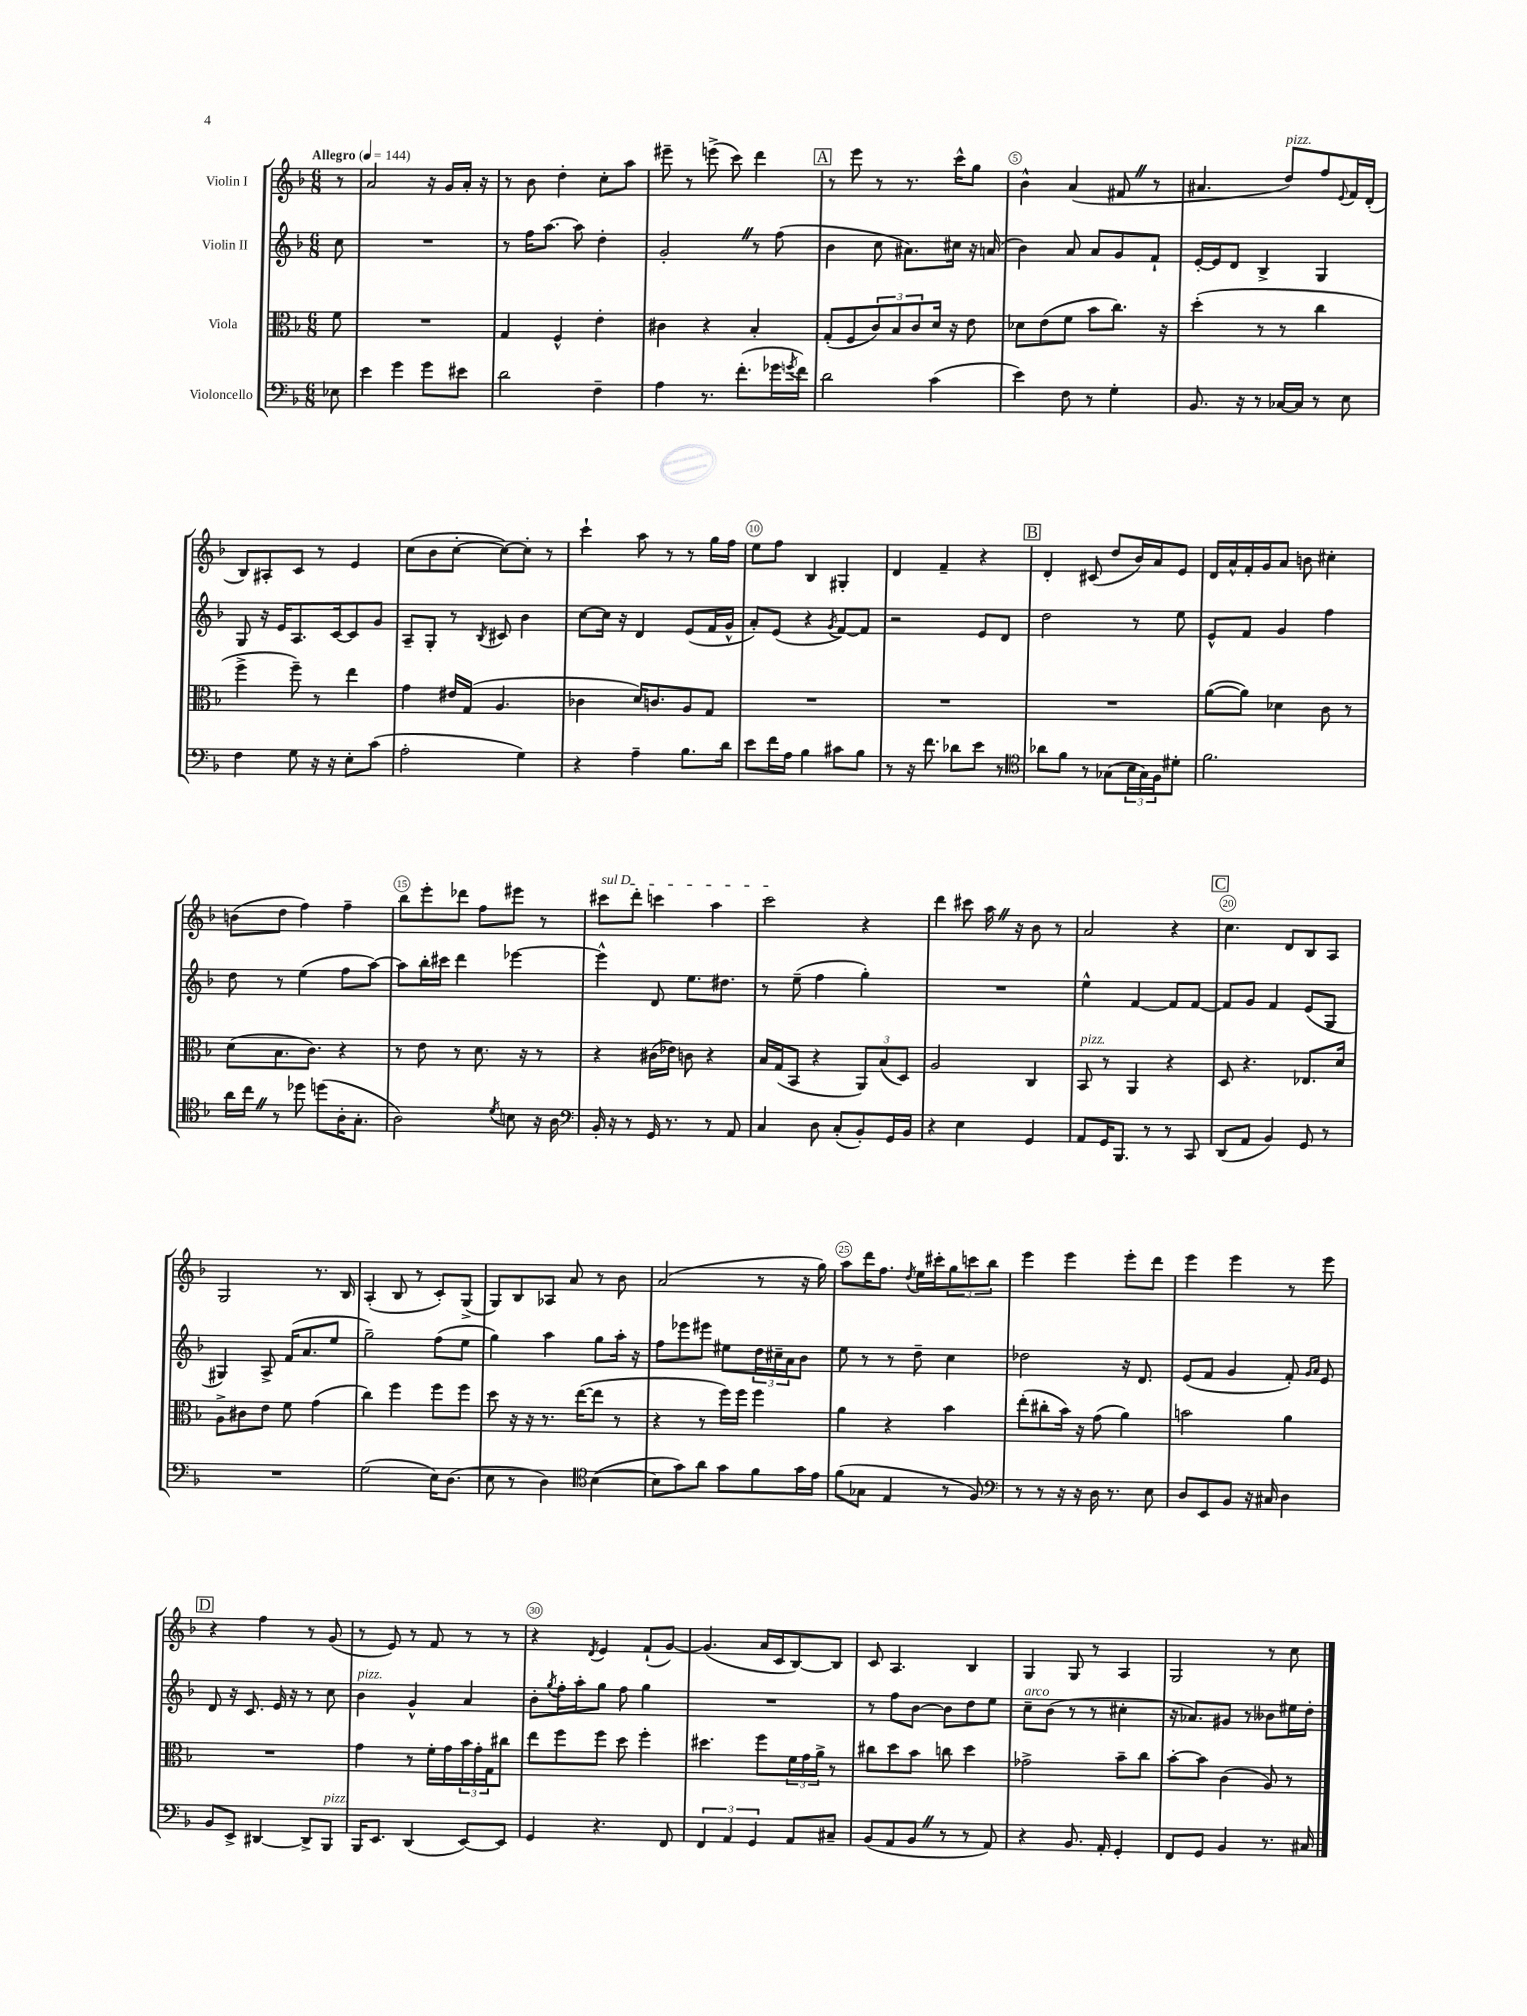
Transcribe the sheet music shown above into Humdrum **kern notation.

**kern	**kern	**kern	**kern
*part4	*part3	*part2	*part1
*staff4	*staff3	*staff2	*staff1
*I"Violoncello	*I"Viola	*I"Violin II	*I"Violin I
*clefF4	*clefC3	*clefG2	*clefG2
*k[b-]	*k[b-]	*k[b-]	*k[b-]
*M6/8	*M6/8	*M6/8	*M6/8
*MM144	*MM144	*MM144	*MM144
=	=	=	=
!	!	!	!LO:TX:a:B:t=Allegro
8E-X\	8f\	8cc\	8r
=1	=1	=1	=1
4e\	2.r	2.r	2a/
4g\	.	.	.
8g\L	.	.	16r
.	.	.	16g/LL
8e#X\J	.	.	16a'/JJ
.	.	.	16r
=2	=2	=2	=2
2d\	4G/	8r	8r
.	.	16ff\KL	8b-\
.	.	[8.aa\J	.
.	4F^^/	.	4dd'\
.	.	8aa\]	.
4F~\	4e'\	4dd'\	8cc'\L
.	.	.	8aa\J
=3	=3	=3	=3
4A\	4c#X\	2g'Z/	8eee#X~\
.	.	.	8r
8.r	4r	.	(8eeen^\
.	.	.	8ccc\)
(8.f'\L	.	.	.
.	4B-'/	8r	4ddd\
16g-X\L	.	(8ff\	.
8qgn/	.	.	.
16f\JJ)	.	.	.
!!LO:REH:place=s1:t=A
=4	=4	=4	=4
2d\	(8G'/L	4b-\	8r
.	8F/	.	8eee\
.	12c/)	8cc\	8r
.	12B-/	.	.
.	.	8.a#X\L)	8.r
.	12c/	.	.
(4c\	16d/Jk	.	.
.	16r	16cc#X\Jk	16ccc^^\KL
.	8e\	16r	8gg\J
.	.	(16an/	.
=5	=5	=5	=5
4e\)	8d-X\L	4b-\)	4b-^^\
.	(8e\	.	.
8F\	8f\J	8a/	(4a/
8r	8b-\L	8a/L	.
4G'\	8.cc\J)	8g/	8f#XZ/
.	.	8f`/J	8r
.	16r	.	.
=6	=6	=6	=6
8.BB-/	(4dd'\	[16e'/LL	4.a#X/
.	.	16e/J]	.
.	.	8d/J	.
16r	.	.	.
8r	8r	4B-^/	.
!	!	!	!LO:TX:a:i:t=pizz.
[16C-X/LL	8r	.	8dd/L)
16C-/JJ]	.	.	.
8r	4cc\	4G/	8ff/
.	.	.	8qqe/
8E\	.	.	16f/L
.	.	.	(16d'/JJ
!!LO:LB:g=z
=7	=7	=7	=7
4F\	4ff^\	8G/	8B-/L)
.	.	16r	8A#X'/
.	.	16e/KL	.
8G\	8ff~\)	8.A/	8c/J
16r	8r	.	8r
16r	.	[16c/k	.
8E'\L	4ee\	8c/]	4e/
(8c\J	.	8g/J	.
=8	=8	=8	=8
2A'\	4g\	8A~/L	(8cc\L
.	.	8G'/J	8b-\
.	16e#X/LL	8r	[8cc'\J
.	(16G/JJ	.	.
.	.	8qB-/	.
.	4.A/	8c#X/	8cc\L_)
4G\)	.	4b-\	8cc'\J]
.	.	.	8r
=9	=9	=9	=9
4r	4c-X\	[8cc\L	4ccc`\
.	.	16cc\Jk]	.
.	.	16r	.
4A~\	16d/KL)	4d/	8aa\
.	8.cn/	.	.
.	.	.	8r
8.B-\L	8A/	(8e/L	8r
.	8G/J	16f/L	16gg\LL
16d\Jk	.	16g^^/JJ	16ff\JJ
=10	=10	=10	=10
8e\L	2.r	8a'/L)	8ee\L
16f\L	.	(8e/J	8ff\J
16A\JJ	.	.	.
4B-\	.	4r	4B-/
.	.	8qg/	.
8c#X\L	.	[8f/L)	4G#X'/
8B-\J	.	8f/J]	.
=11	=11	=11	=11
8r	2.r	2r	4d/
16r	.	.	.
8.f\	.	.	.
.	.	.	4f~/
8d-X\L	.	.	.
8e\J	.	8e/L	4r
8r	.	8d/J	.
!!LO:REH:place=s1:t=B
=12	=12	=12	=12
*clefC4	*	*	*
8a-X\L	2.r	2dd\	4d'/
8f\J	.	.	.
8r	.	.	(8c#X/
(8G-X\L	.	.	8dd/L
24B-\L	.	8r	16b-/L)
24G-\)	.	.	.
.	.	.	16a/J
24F\J	.	.	.
8d#X'\J	.	8ee\	8e/J
=13	=13	=13	=13
2.f\	([8a\L	8e^^/L	16d/LL
.	.	.	16a^^/
.	8a\J])	8f/J	16f'/
.	.	.	16g/J
.	4d-X\	4g/	8a/J
.	.	.	8bn\
.	8c\	4ff\	4cc#X'\
.	8r	.	.
!!LO:LB:g=z
=14	=14	=14	=14
16a\LL	(8d\L	8dd\	(8bn\L
16ccZ\JJ	.	.	.
8r	8.B-\	8r	8dd\J
8dd-X\	.	(4ee\	4ff\)
.	8.c\J)	.	.
(8ddn\L	.	.	.
16A'\K	4r	8ff\L	4ff~\
8.G'\J	.	.	.
.	.	[8aa\J)	.
=15	=15	=15	=15
2A\)	8r	8aa\L]	8bb-\L
.	8e\	16bb-'\L	8eee'\
.	.	16ccc#X\JJ	.
.	8r	4ddd\	8ddd-X\J
.	8.d\	.	8ff\L
8qd/	.	.	.
8Bn\	.	[4eee-X\	8eee#X\J
.	16r	.	.
16r	8r	.	8r
16A\	.	.	.
=16	=16	=16	=16
*clefF4	*	*	*
!	!	!	!LO:TX:a:i:t=sul D
16BB-'/	4r	4eee-^^\]	8ccc#X\L
16r	.	.	.
8r	.	.	8ddd'\J
16GG/	(16c#X\LL	8d/	4cccn\
8.r	16e-X\JJ)	.	.
.	8cn\	8.ee\L	.
8r	4r	.	4aa\
.	.	8.dd#X\J	.
8AA/	.	.	.
=17	=17	=17	=17
4C/	16B-/LL	8r	2ccc\
.	(16G/J	.	.
.	8BB-/J	(8ee~\	.
8D\	4r	4ff\	.
(8C'/L	.	.	.
8BB-'/)	12AA/L)	4gg'\)	4r
.	(12B-/	.	.
16GG/L	.	.	.
.	12D/J)	.	.
16BB-/JJ	.	.	.
=18	=18	=18	=18
4r	2A/	2.r	4ddd\
4E\	.	.	8ccc#X\
.	.	.	16aaZ\
.	.	.	16r
4GG/	4C/	.	8b-\
.	.	.	8r
=19	=19	=19	=19
!	!LO:TX:a:i:t=pizz.	!	!
8AA/L	8BB-/	4ee^^\	2a/
16GG/K	8r	.	.
8.BBB-/J	.	.	.
.	4AA/	[4f/	.
8r	.	.	.
8r	4r	8f/L]	4r
8CC/	.	[8f/J	.
!!LO:REH:place=s1:t=C
=20	=20	=20	=20
(8DD/L	8D/	8f/L]	4.cc\
8AA/J	4.r	8g/J	.
4BB-/)	.	4f/	.
.	.	.	8d/L
8GG/	8.E-X/L	(8e/L	8B-/
8r	.	8G/J	8A/J
.	16d/Jk	.	.
!!LO:LB:g=z
=21	=21	=21	=21
2.r	8A^\L	4G#X/)	2G/
.	8c#X\	.	.
.	8e\J	8A^/	.
.	8f\	(16f/KL	.
.	.	8.a/	.
.	(4g\	.	8.r
.	.	8ee/J	.
.	.	.	16B-/
=22	=22	=22	=22
(2G\	4cc\)	2gg~\)	(4A'/
.	4ff\	.	8B-/
.	.	.	8r
16E\KL)	8ff\L	(8ff\L	8c'/L)
(8.D\J	.	.	.
.	8ff\J	8ee\J	(8G^/J
=23	=23	=23	=23
8E\	8dd\	4gg\)	8G/L)
8r	16r	.	8B-/
.	16r	.	.
4D\)	8.r	4aa\	8A-X/J
.	.	.	8a/
.	([16ee\KL	.	.
*clefC4	*	*	*
([4B-\	8ee\J]	8gg\L	8r
.	8r	16aa'\Jk	8b-\
.	.	16r	.
=24	=24	=24	=24
8B-\L]	4r	8ff\L	(2a/
8g\)	.	8eee-X\	.
8a\J	8r	8eee#X\J	.
8g\L	16ff\LL)	8ee#X\L	.
.	16ff\JJ	.	.
8f\	4ff\	24dd\L	8r
.	.	24cc#X~\	.
.	.	24a\J	.
16g\L	.	8b-\J	16r
16e\JJ	.	.	16gg\)
=25	=25	=25	=25
(8f\L	4a\	8ee\	8aa\L
8G-X\J	.	8r	16ddd\K
.	.	.	8.ff\J
4E/	4r	8r	.
.	.	.	8qdd/
.	.	8dd~\	16ee\LL
.	.	.	16ccc#X'\J
8r	4b-\	4cc\	12gg\
.	.	.	12cccn\
8F/)	.	.	.
.	.	.	12bb-\J
=26	=26	=26	=26
*clefF4	*	*	*
8r	(8ee'\L	2dd-X\	4eee\
8r	8cc#X'\	.	.
16r	16b-\Jk)	.	4eee\
16r	16r	.	.
16D\	(8g\	.	.
8.r	.	.	.
.	4a\)	16r	8eee'\L
.	.	8.d/	.
8E\	.	.	8ddd\J
=27	=27	=27	=27
8D/L	2bn\	(8e/L	4eee\
8EE/	.	8f/J	.
8BB-/J	.	4g/	4eee\
16r	.	.	.
16C#X/	.	.	.
4D\	4a\	8f'/)	8r
.	.	16qqg/LL	.
.	.	16qqa/JJ	.
.	.	8e/	8eee\
!!LO:LB:g=z
!!LO:REH:place=s1:t=D
=28	=28	=28	=28
8BB-/L	2.r	8d/	4r
8EE^/J	.	16r	.
.	.	8.c/	.
[4DD#X/	.	.	4ff\
.	.	16e/	.
.	.	16r	.
8DD#^/L]	.	8r	8r
!LO:TX:a:i:t=pizz.	!	!	!
8BBB-/J	.	8cc\	(8g/
=29	=29	=29	=29
!	!	!LO:TX:a:i:t=pizz.	!
16BBB-/KL	4g\	4b-\	8r
8.EE/J	.	.	.
.	.	.	8e/)
(4DD/	8r	4g^^/	8r
.	16f'\LL	.	8f/
.	16g\	.	.
[8EE/L)	24b-\	4a/	8r
.	24g'\	.	.
.	24G\J	.	.
8EE/J]	8cc#X\J	.	8r
=30	=30	=30	=30
4GG/	8ee\L	8b-'\L	4r
.	.	8qgg/	.
.	8ff\	16ff'\L	.
.	.	16aa'\J	.
.	.	.	8qd/
4.r	8ff\J	8gg\J	4e/
.	8dd\	8ff\	.
.	4ff'\	4gg\	(8f`/L
8FF/	.	.	[8g/J)
=31	=31	=31	=31
6FF/	4.dd#X\	2.r	(4.g/]
6AA/	.	.	.
6GG/	.	.	.
.	8ff\L	.	16a/LL
.	.	.	16c/J
8AA/L	24f\L	.	[8B-/)
.	24g\	.	.
.	24a^\JJ	.	.
8C#X~/J	8r	.	8B-/J]
=32	=32	=32	=32
(8BB-/L	8cc#X\L	8r	8c/
8AA/	8dd\	8ff\L	4.A/
8BB-Z/J	8b-\J	[8b-\J	.
8r	8ccn\	8b-\L]	.
8r	4dd\	8dd\	4B-/
8AA/)	.	8ee\J	.
=33	=33	=33	=33
!	!	!LO:TX:a:i:t=arco	!
4r	2g-X^\	8cc~\L	4G/
.	.	(8b-\J	.
8.BB-/	.	8r	8G/
.	.	8r	8r
16AA'/	.	.	.
4GG'/	8b-~\L	4cc#X'\	4A/
.	8cc\J	.	.
=34	=34	=34	=34
8FF/L	[8b-'\L	16r	2G/
.	.	8.a-X/L)	.
8GG/J	8b-\J]	.	.
4BB-/	(4c\	8g#X/J	.
.	.	8r	.
8.r	8A/)	8b--X\L	8r
.	8r	16ee#X\L	8cc\
16C#X/	.	16dd'\JJ	.
==	==	==	==
*-	*-	*-	*-
